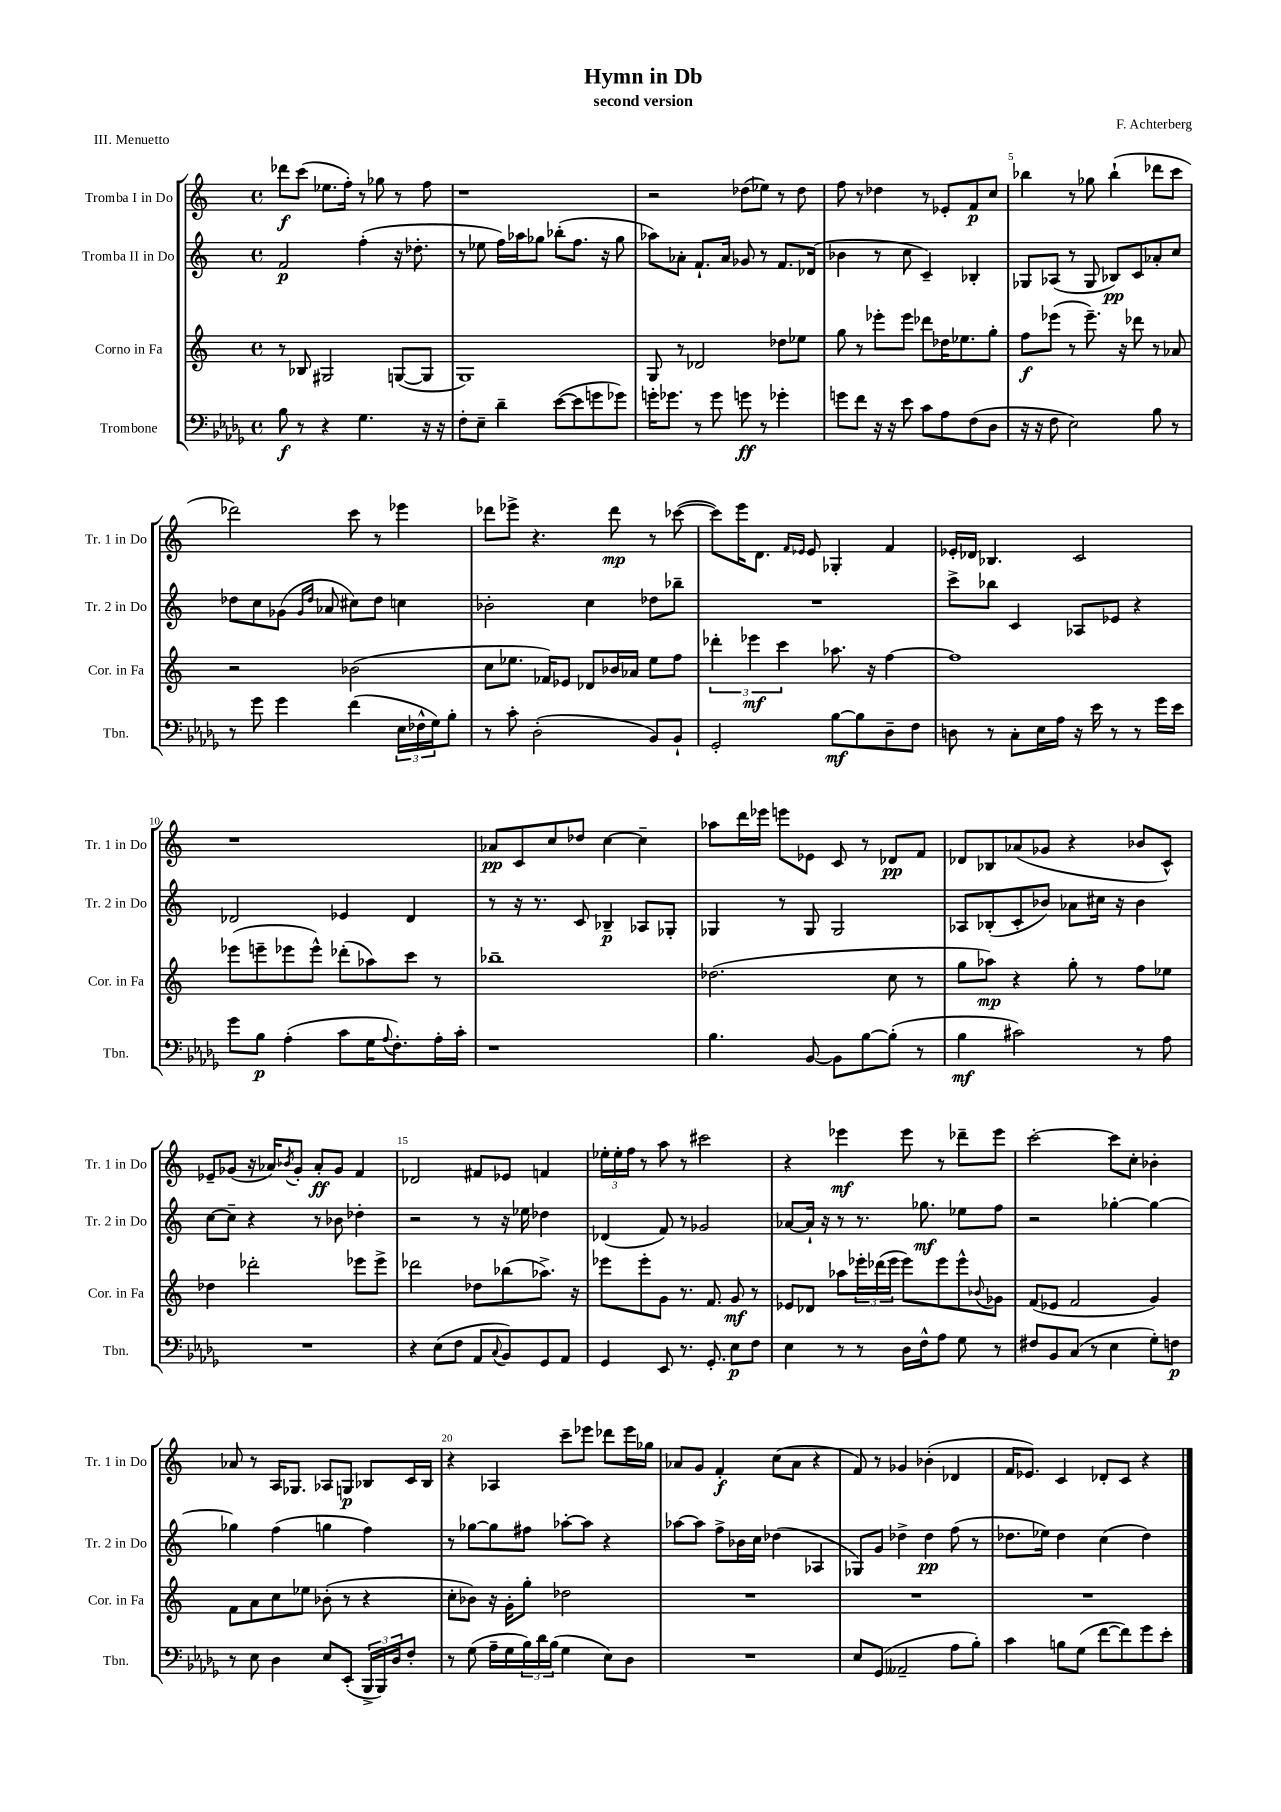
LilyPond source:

\header { title = "Hymn in Db" composer = "F. Achterberg" subtitle = "second version" piece = "III. Menuetto" }
<<
\new StaffGroup <<
\new Staff = "s0" \with { instrumentName = "Tromba I in Do" shortInstrumentName = "Tr. 1 in Do" } {
    \clef treble \key c \major \defaultTimeSignature \time 4/4
    des'''8\f c'''8( ees''8. f''16-.) r8 ges''8 r8 f''8 |
    r1 |
    r2 des''8( ees''8) r8 des''8 |
    f''8 r8 des''4 r8 ees'8-. f'8\p c''8 |
    bes''4 r8 ges''8 bes''4-!( des'''8 c'''8 |
    des'''2) c'''8 r8 ees'''4 |
    des'''8 ees'''8-> r4. des'''8\mp r8 ces'''8~( |
    ces'''8) e'''16 d'8. \grace { f'16 ees'16 } ees'8 ges4-. f'4 |
    ees'16-. des'16 bes4. c'2 |
    r1 |
    aes'8\pp c'8 c''8 des''8 c''4~ c''4-- |
    aes''8 d'''16 ees'''16 e'''8 ees'8 c'8 r8 des'8\pp f'8 |
    des'8 bes8 aes'8( ges'8 r4 bes'8 c'8-^) |
    ees'8-- ges'8( r16 aes'16) \acciaccatura { bes'8 } ges'8-. aes'8-.\ff ges'8 f'4 |
    des'2 fis'8 ees'8 f'4 |
    \tuplet 3/2 { ees''16-. ees''16-. f''16 } r8 a''8 r8 cis'''2 |
    r4 ees'''4\mf ees'''8 r8 des'''8-- ees'''8 |
    c'''2~-. c'''8 c''8-. bes'4-. |
    aes'8 r8 a16 ges8. aes8 g8\p bes8 c'16 bes16 |
    r4 aes4 c'''8-- ees'''8 des'''8 ees'''16 ges''16 |
    aes'8 g'8 f'4-.\f c''8( aes'8 r4 |
    f'8) r8 ges'4 bes'4-.( des'4 |
    f'16 ees'8.) c'4 des'8-. c'8 r4 \bar "|." |
}
\new Staff = "s1" \with { instrumentName = "Tromba II in Do" shortInstrumentName = "Tr. 2 in Do" } {
    \clef treble \key c \major \defaultTimeSignature \time 4/4
    f'2\p f''4-.( r16 des''8.-. |
    r8 ees''8 f''16) aes''16 ges''8 bes''8-.( f''8. r16 ges''8 |
    aes''8) aes'8-. f'8.-! aes'16 ges'8 r8 f'8. des'16( |
    bes'4 r8 c''8 c'4--) bes4-. |
    ges8 aes8( r8 ges8 bes8\pp) c'8 aes'8-. c''8 |
    des''8 c''8 ges'8( \grace { ges'16 des''16 } aes'8 cis''8) des''8 c''4 |
    bes'2-. c''4 des''8 bes''8-- |
    R1 |
    c'''8-> bes''8 c'4 aes8 ees'8 r4 |
    des'2 ees'4 des'4 |
    r8 r16 r8. c'8 bes4--\p aes8 ges8-. |
    ges4 r8 ges8 ges2 |
    aes8 bes8-.( c'8-. bes'8) aes'8 cis''16 r16 bes'4 |
    c''8~ c''8-- r4 r8 bes'8 des''4-. |
    r2 r8 r16 ees''16 des''4 |
    des'4( f'8) r8 ges'2 |
    aes'8~ aes'16-! r16 r8 r8. ges''8.\mf ees''8 f''8 |
    r2 ges''4~-. ges''4~ |
    ges''4 f''4( g''4 f''4) |
    r8 ges''8~ ges''8 fis''8 aes''8~-. aes''8 r4 |
    aes''8~ aes''8 f''8-> bes'16 c''16 des''4( aes4 |
    ges8) g'8 des''4-> des''4\pp f''8( r8 |
    des''8. ees''16) des''4 c''4( des''4) \bar "|." |
}
\new Staff = "s2" \with { instrumentName = "Corno in Fa" shortInstrumentName = "Cor. in Fa" } {
    \clef treble \key c \major \defaultTimeSignature \time 4/4
    r8 bes8 gis2 g8~( g8 |
    g1) |
    g8 r8 des'2 des''8 ees''8 |
    g''8 r8 ees'''8-. ees'''8 des'''8 des''16 ees''8. g''8-. |
    f''8\f ees'''8( r8 ees'''8.--) r16 des'''8 r8 aes'8 |
    r2 bes'2( |
    c''8 ees''8. fes'16) ees'8 des'8 bes'16 aes'16 ees''8 f''8 |
    \tuplet 3/2 { des'''4-. ees'''4\mf c'''4 } aes''8. r16 f''4~ |
    f''1 |
    ees'''8( e'''8-- ees'''8 ees'''8-^) des'''8-.( aes''8) c'''8 r8 |
    bes''1-- |
    des''2.( c''8 r8 |
    g''8 aes''8\mp) r4 g''8-. r8 f''8 ees''8 |
    des''4 des'''2-. ees'''8 ees'''8-> |
    des'''2 des''8 bes''8( aes''8.->) r16 |
    ees'''8 ees'''8-. g'8 r8. f'8. g'8\mf r8 |
    ees'8 des'8 aes''8 \tuplet 3/2 { ees'''16-. des'''16( ees'''16 } ees'''8) ees'''8 ees'''8-^ \appoggiatura { bes'8 } ges'8 |
    f'8( ees'8 f'2 g'4) |
    f'8 a'8 c''8 ees''8 bes'8-.( r8 r4 |
    c''8-. bes'8) r16 g'16-. g''8-. des''2 |
    R1 |
    R1 |
    R1 \bar "|." |
}
\new Staff = "s3" \with { instrumentName = "Trombone" shortInstrumentName = "Tbn." } {
    \clef bass \key des \major \defaultTimeSignature \time 4/4
    bes8\f r8 r4 ges4. r16 r16 |
    f8-. ees8-- des'4-- ees'8~( ees'8 g'8 ges'8) |
    g'16-. ges'8. r8 ges'8 g'8\ff r8 ges'4-. |
    g'8 f'8 r16 r16 ees'8 c'8 aes8 f8( des8 |
    r16 r16 f8 ees2) bes8 r8 |
    r8 ges'8 ges'4 f'4( \tuplet 3/2 { ees16 fes16-^ ges16) } bes8-. |
    r8 c'8-. des2-.( bes,8) bes,8-! |
    ges,2-. bes8~\mf bes8 des8-- f8 |
    d8 r8 c8-. ees16 aes16 r16 ees'16 r8 r8 ges'16 ees'16 |
    ges'8 bes8\p aes4-.( c'8 ges16 \appoggiatura { aes8 } f8.-.) aes16-. c'16-. |
    r1 |
    bes4. bes,8~ bes,8 bes8~ bes8-.( r8 |
    bes4\mf cis'2) r8 aes8 |
    R1 |
    r4 ees8( f8 aes,8 \appoggiatura { c8 } bes,8) ges,8 aes,8 |
    ges,4 ees,8 r8. ges,8.-. ees8\p f8 |
    ees4 r8 r8 des16 f16-^ aes8 ges8 r8 |
    fis8 bes,8 c8( r8 ees4 ges8-.) f8\p |
    r8 ees8 des4 ees8 ees,8-.( \tuplet 3/2 { bes,,16-> bes,,16) des16 } f8-. |
    r8 ges8( aes16-- ges16 \tuplet 3/2 { bes16) des'16 bes16( } ges4 ees8) des8 |
    R1 |
    ees8 ges,8( aeses,2-- aes8 bes8-.) |
    c'4 b8 ges8( f'8~ f'8) ges'8 ees'8-. \bar "|." |
}
>>
>>
\layout { \context { \Score \override BarNumber.break-visibility = ##(#f #t #t) barNumberVisibility = #(every-nth-bar-number-visible 5) } }
